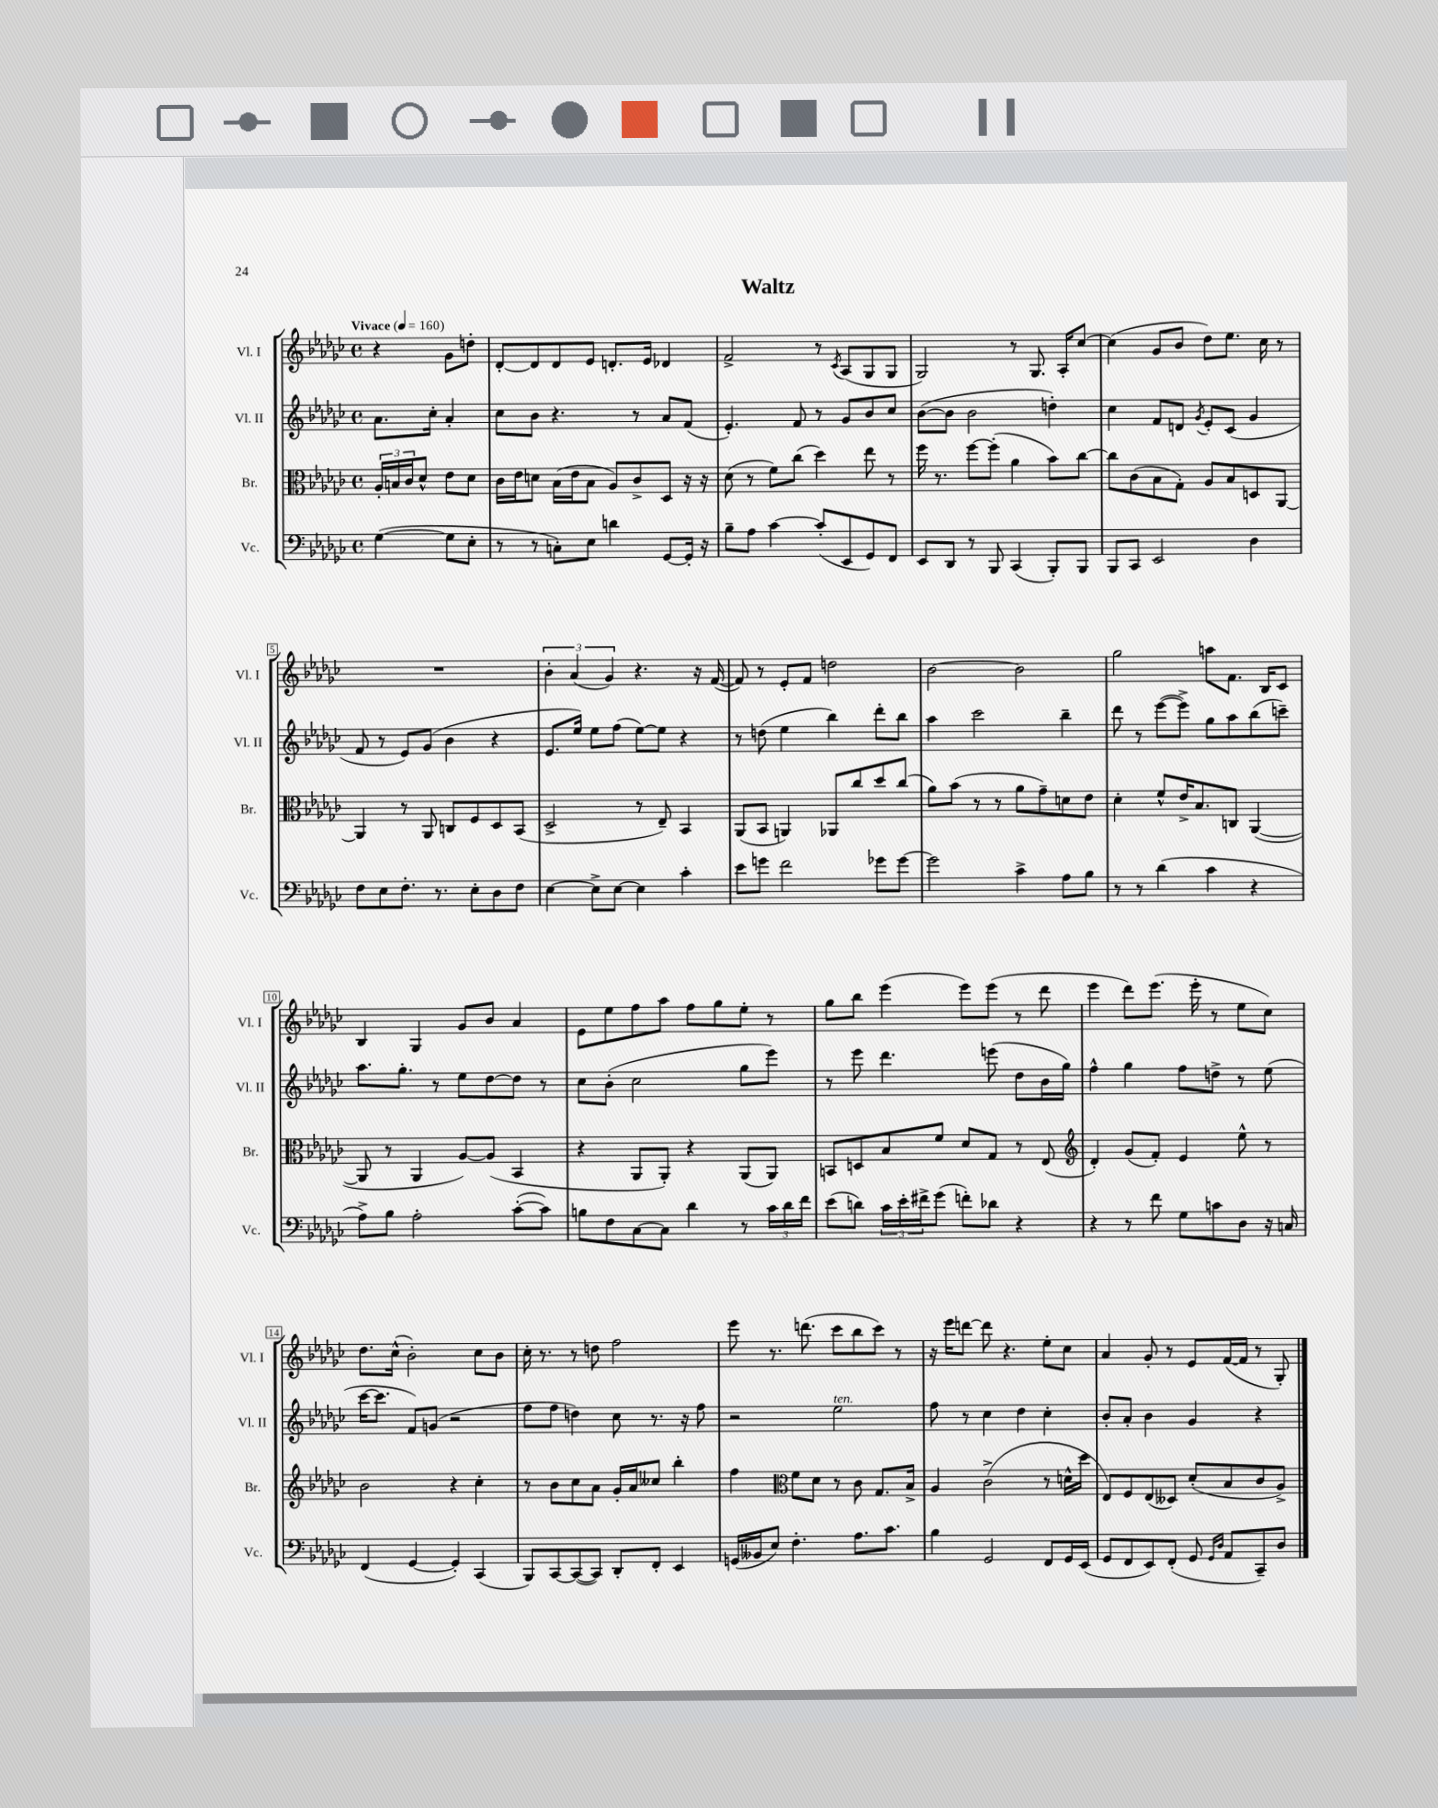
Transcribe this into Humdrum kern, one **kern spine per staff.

**kern	**kern	**kern	**kern
*part4	*part3	*part2	*part1
*staff4	*staff3	*staff2	*staff1
*I"Vc.	*I"Br.	*I"Vl. II	*I"Vl. I
*I'Vc.	*I'Br.	*I'Vl. II	*I'Vl. I
*clefF4	*clefC3	*clefG2	*clefG2
*k[b-e-a-d-g-c-]	*k[b-e-a-d-g-c-]	*k[b-e-a-d-g-c-]	*k[b-e-a-d-g-c-]
*M4/4	*M4/4	*M4/4	*M4/4
*met(c)	*met(c)	*met(c)	*met(c)
*MM160	*MM160	*MM160	*MM160
=	=	=	=
!	!	!	!LO:TX:a:B:t=Vivace
([4G-\	24A-'/LL	8.a-\L	4r
.	24Bn/	.	.
.	24c-/J	.	.
.	8d-^^/J	.	.
.	.	16cc-'\Jk	.
8G-\L]	8e-\L	4a-'/	8g-\L
8E-'\J	8d-\J	.	8ddn'\J
=1	=1	=1	=1
8r	16c-\LL	8cc-\L	[8d-'/L
.	16e-\J	.	.
8r	8dn\J	8b-\J	8d-/]
8Cn'\L)	(16B-\LL	4.r	8d-/
.	16e-\J	.	.
8E-\J	8B-\J	.	8e-/J
4dn\	8A-/L)	.	8.dn'/L
.	8c-^/	8r	.
.	.	.	16e-/Jk
[8GG-/L	8D-/J	8a-/L	4d-X/
16GG-'/Jk]	16r	(8f/J	.
16r	16r	.	.
=2	=2	=2	=2
8B-~\L	(8d-\	4.e-'/)	2f^/
8A-\J	8r	.	.
[4c-\	8f\L)	.	.
.	(8cc-\J	8f/	.
(8c-'/L]	4dd-\)	8r	8r
.	.	.	8qc-/
8EE-/	.	8g-/L	(8A-/L
8GG-/)	8ee-\	8b-/	8G-/
8FF/J	8r	8cc-/J	8G-/J
=3	=3	=3	=3
8EE-/L	16ff\	([8b-\L	2G-/)
.	8.r	.	.
8DD-/J	.	8b-\J]	.
8r	[8ff\L	2b-\	.
8BBB-/	(8ff'\J]	.	.
(4CC-/	4a-\	.	8r
.	.	.	8.G-/
8BBB-'/L)	8b-\L)	4ddn'\)	.
.	.	.	16A-'/KL
8BBB-/J	[8cc-\J	.	[8cc-/J
=4	=4	=4	=4
8BBB-/L	8cc-\L]	4cc-\	(4cc-\]
8CC-/J	(8c-\	.	.
2EE-/	8B-\	8f/L	8g-/L
.	8G-'\J)	8dn/J	8b-/J
.	.	8qg-/	.
.	8A-/L	8e-'/L	8dd-\L)
.	8B-/	(8c-/J	8.ee-\J
4D-\	8Dn/	4g-/	.
.	.	.	16cc-\
.	[8AA-/J	.	8r
!!LO:LB:g=z
=5	=5	=5	=5
8F\L	4AA-/]	8f/	1r
8E-\	.	8r	.
8.F'\J	8r	8e-/L)	.
.	8AA-/	(8g-/J	.
8.r	.	.	.
.	8Cn/L	4b-\	.
8E-'\L	8F/	.	.
8D-\	8D-/	4r	.
8F\J	(8BB-/J	.	.
=6	=6	=6	=6
[4E-\	2D-^/	8.e-/L	6b-'\
.	.	.	(6a-/
.	.	16ee-/Jk)	.
8E-^\L]	.	8ee-\L	.
.	.	.	6g-/)
[8E-\J	.	(8ff\J	.
4E-\]	8r	[8ee-\L)	4.r
.	8E-~/)	8ee-\J]	.
4c-'\	4BB-/	4r	.
.	.	.	16r
.	.	.	([16f/
=7	=7	=7	=7
8e-\L	(8AA-/L	8r	8f/])
8gn\J	8BB-/J	(8ddn\	8r
2f\	4AAn/)	4ee-\	8e-'/L
.	.	.	8f/J
.	8AA-X/L	4bb-\)	2ddn\
.	8cc-/	.	.
8g-X\L	8dd-/	8ddd-'\L	.
[8g-\J	(8cc-/J	8bb-\J	.
=8	=8	=8	=8
2g-\]	8a-\L)	4aa-\	[2b-\
.	(8b-\J	.	.
.	8r	2ccc-\	.
.	8r	.	.
4c-^\	8a-\L	.	2b-\]
.	8g-~\)	.	.
8A-\L	8dn\	4bb-~\	.
8B-\J	8e-\J	.	.
=9	=9	=9	=9
8r	4d-'\	8ddd-\	2gg-\
8r	.	8r	.
(4d-\	8f^^/L	([8eee-\L	.
.	16e-^/K	8eee-^\J])	.
.	8.B-/	.	.
4c-\	.	8gg-\L	8aan\L
.	8Cn/J	8aa-\	8.f\J
4r	([4AA-/	(8bb-\	.
.	.	.	16B-/KL
.	.	8cccn~\J)	8c-/J
!!LO:LB:g=z
=10	=10	=10	=10
8A-^\L)	8AA-/]	8.aa-\L	4B-/
8B-\J	8r	.	.
.	.	8.gg-'\J	.
2A-'\	4AA-/	.	4G-/
.	.	8r	.
.	[8A-/L)	8ee-\L	8g-/L
.	(8A-/J]	[8dd-\	8b-/J
([8c-'\L	4BB-/	8dd-\J]	4a-/
8c-\J])	.	8r	.
=11	=11	=11	=11
8Bn\L	4r	8cc-\L	8e-\L
8F\	.	(8b-'\J	8ee-\
[8C-\	8AA-/L	2cc-\	8ff\
8C-\J]	8AA-'/J)	.	8aa-\J
4d-\	4r	.	8ff\L
.	.	.	8gg-\
8r	(8AA-/L	8gg-\L	8ee-'\J
24c-\LL	8AA-/J)	8eee-\J)	8r
24d-\	.	.	.
24f\JJ	.	.	.
=12	=12	=12	=12
(8e-\L	8BBn/L	8r	8gg-\L
8dn\J)	8Dn/	8eee-\	8bb-\J
24c-\LL	8B-/	4.ddd-\	(4eee-\
24e-'\	.	.	.
24f#X^\J	.	.	.
(8g-\J	8f/J	.	.
8fn'\L)	8d-/L	.	8eee-\L)
8d-X\J	8G-/J	(8eeen\	(8eee-\J
4r	8r	8dd-\L	8r
.	(8E-/	16b-\L	8ddd-\
.	.	16gg-\JJ)	.
=13	=13	=13	=13
*	*clefG2	*	*
4r	4d-'/)	4ff^^\	4eee-\
8r	(8g-/L	4gg-\	8ddd-\L)
8f\	8f'/J)	.	(8.eee-\J
8G-\L	4e-/	8ff\L	.
.	.	.	16eee-'\
8cn\	.	8ddn^\J	8r
8D-\J	8ee-^^\	8r	8ee-\L
16r	8r	(8ee-\	8cc-\J)
16Cn/	.	.	.
!!LO:LB:g=z
=14	=14	=14	=14
(4FF/	2b-\	[16ccc-\KL	8.dd-\L
.	.	8.ccc-\J]	.
.	.	.	(16cc-^^\Jk
[4GG-/	.	8f/L)	2b-'\)
.	.	(8gn/J	.
4GG-'/])	4r	2r	.
(4CC-/	4cc-'\	.	8cc-\L
.	.	.	8b-\J
=15	=15	=15	=15
8BBB-/L)	8r	8ff\L	16cc-'\
.	.	.	8.r
[8CC-/	8b-\L	8ff\J	.
(8CC-/_	8cc-\	4ddn\)	8r
8CC-/J])	8a-\J	.	8ddn\
8DD-'/L	16g-'/LL	8cc-\	2ff\
.	16a-/J	.	.
8FF'/J	8cc--X/J	8.r	.
4EE-/	4bb-'\	.	.
.	.	16r	.
.	.	8ff\	.
=16	=16	=16	=16
(16GGn/LL	4ff\	2r	8eee-\
16BB--X/J	.	.	.
8E-/J)	.	.	8.r
*	*clefC3	*	*
4.F'\	8f\L	.	.
.	.	.	(8.dddn\
.	8d-\J	.	.
!	!	!LO:TX:a:i:t=ten.	!
.	8r	2ee-\	8ccc-\L
8.A-\L	8c-\	.	8bb-\
.	8.G-/L	.	8ccc-\J)
8.c-\J	.	.	.
.	.	.	8r
.	16B-^/Jk	.	.
=17	=17	=17	=17
4B-\	4A-/	8ff\	16r
.	.	.	16eee-\KL
.	.	8r	[8dddn\J
2GG-/	(2c-^\	4cc-\	8ddd\]
.	.	.	4.r
.	.	4dd-\	.
8FF/L	8r	4cc-'\	8ee-'\L
16GG-/L	16dn^^\LL	.	8cc-\J
(16EE-/JJ	16dd-\JJ	.	.
=18	=18	=18	=18
8GG-/L	8E-/L)	8b-'/L	4a-/
8FF/	8F/	8a-'/J	.
8EE-/)	(8E-/	4b-\	8g-'/
(8FF'/J	8D--X/J)	.	8r
8GG-/	(8d-'/L	4g-/	8e-/L
16qqGG-/LL	.	.	.
16qqD-/JJ	.	.	.
8AA-/L	8B-/	.	([16f/L
.	.	.	16f/JJ]
8CC-~/)	8c-/	4r	8r
8D-/J	8A-^/J)	.	8G-'/)
==	==	==	==
*-	*-	*-	*-
